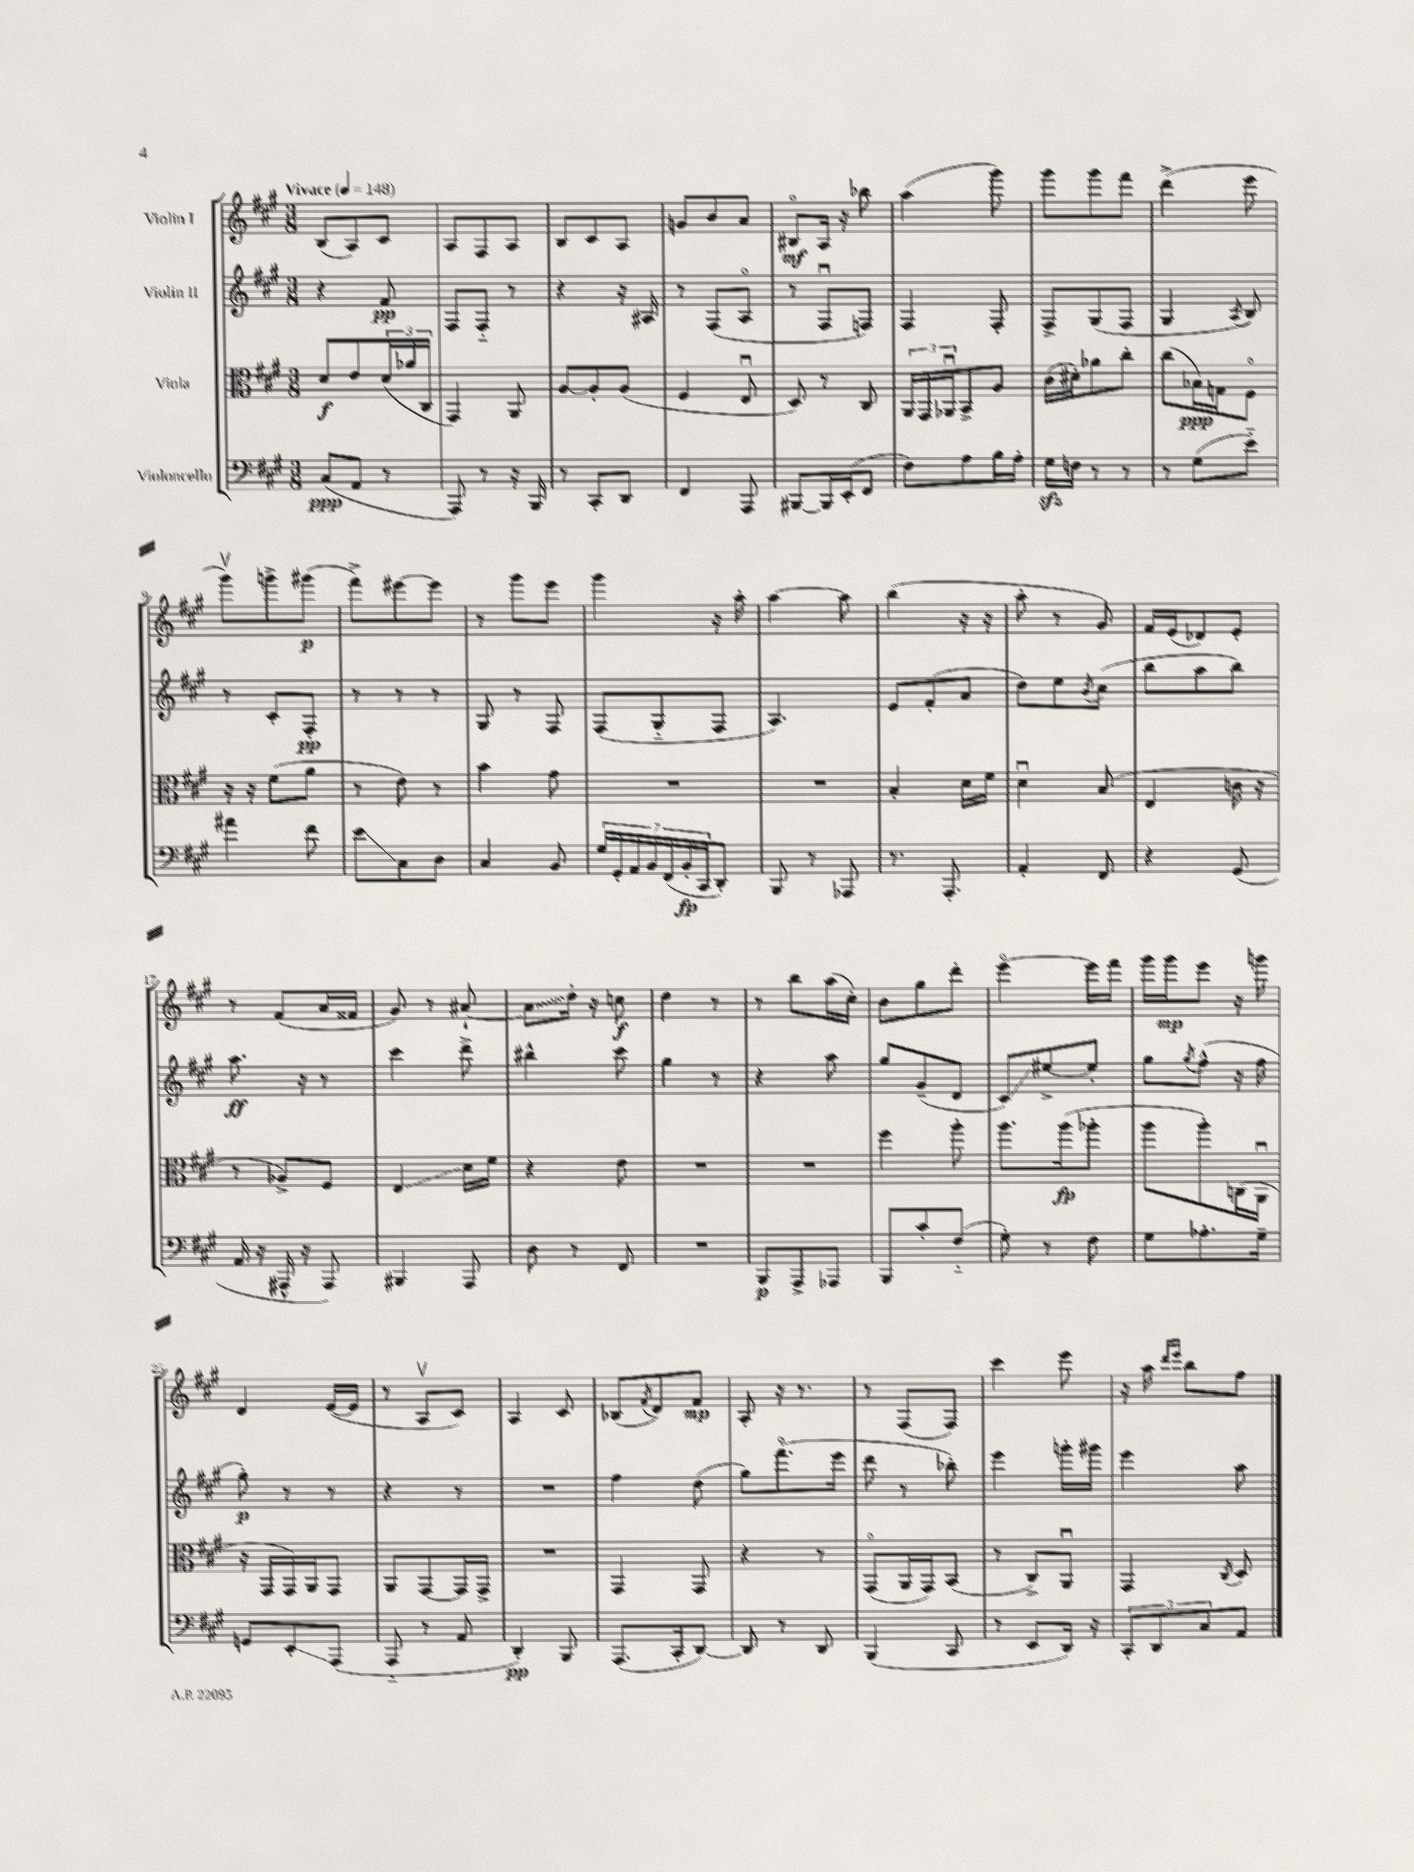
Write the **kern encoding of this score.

**kern	**kern	**kern	**kern
*staff4	*staff3	*staff2	*staff1
*clefF4	*clefC3	*clefG2	*clefG2
*k[f#c#g#]	*k[f#c#g#]	*k[f#c#g#]	*k[f#c#g#]
*M3/8	*M3/8	*M3/8	*M3/8
*MM148	*MM148	*MM148	*MM148
(8C#	8d	4r	(8B
8AA	8e	.	8A)
8r	(24d	8f#	8c#
.	24a-	.	.
.	24C#	.	.
=	=	=	=
8AAA)	4GG#)	8F#	8A
8r	.	8F#'~	8F#
16r	8AA	8r	8A
16BBB	.	.	.
=	=	=	=
8r	[8A	4r	8B
8CC#'	8A']	.	8c#
8DD	(8A	16r	8A
.	.	16A#	.
=	=	=	=
4FF#	4F#	8r	8g
.	.	(8F#	8b
8AAA	8Eu	8Ao	8a
=	=	=	=
[8BBB#	8D)	8r	8B#o
16BBB#]	8r	8F#u	16A
(16EE'	.	.	16r
8FF#	8C#	8F)	8bb-
=	=	=	=
8F#)	24AA	4F#	(4aa
.	24GG#	.	.
.	24AA-u	.	.
8A	8BB^	.	.
16B	8A	8F#'	8ggg#)
16A'	.	.	.
=	=	=	=
16G#	(16c#	8F#^	8ggg#
16F	16d#')	.	.
8r	8a-	(8G#	8ggg#
8r	8cc#'	8F#	8fff#
=	=	=	=
8r	(8cc#	4G#	(4ddd^
(8G#	16B-)	.	.
.	16G	.	.
.	.	8qA	.
8e'~)	8F#o	8B)	8eee
=	=	=	=
4a#	16r	8r	8ggg#v)
.	16r	.	.
.	(8f#	8c#'	8ggg^
8f#	8a	8F#'	(8ggg#
=	=	=	=
8e	8r	8r	8fff#^)
8C#	8e)	8r	[8eee#
8D	8r	8r	8eee#]
=	=	=	=
4C#	4b	8G#	8r
.	.	8r	8ggg#
8BB	8g#	8F#	8eee
=	=	=	=
28G#	4.r	(8F#	4ggg#
28GG#'	.	.	.
28AA	.	.	.
28BB	.	.	.
.	.	8G#'~	.
(28FF#	.	.	.
28BB'	.	.	.
28CC#	.	.	.
8DD')	.	8F#	16r
.	.	.	16aa'
=	=	=	=
8BBB	4.r	4.A)	[4aa
8r	.	.	.
8AAA-	.	.	8aa]
=	=	=	=
8.r	4B'	8e	(4bb
.	.	(8f#'	.
8.AAA'	.	.	.
.	16d	8a	16r
.	16f#	.	16r
=	=	=	=
4AA'	4du	8dd)	8aa'
.	.	8ee	8r
.	.	8qb	.
8FF#	(8B	(8cc#	8g#)
=	=	=	=
4r	4E	8bb	16f#
.	.	.	(16e
.	.	8aa	8d-)
(8GG#	16c	8bb)	8e'
.	16r	.	.
=	=	=	=
16AA	8r	8.aa	8r
16r	.	.	.
16AAA#^^	8A-^)	.	(8f#
16r	.	16r	.
8AAA#)	8F#	8r	16a
.	.	.	16f##
=	=	=	=
4BBB#	4E	4ccc#	8g#)
.	.	.	8r
8AAA	16d	8ddd^	[8a#`
.	16f#	.	.
=	=	=	=
8D	4r	4bb#^^	8a#]
8r	.	.	16dd'
.	.	.	16r
8FF#	8e	8ccc#	8cc
=	=	=	=
4.r	4.r	4gg#	4dd
.	.	8r	8r
=	=	=	=
8BBB	4.r	4r	8r
8AAA^	.	.	8bb
8AAA-	.	8aa	(16aa
.	.	.	16cc#')
=	=	=	=
8BBB	4ff#	8gg#	8b
8c#'	.	(8g#~	8gg#
(8F#'~	8aa'	8d	8ddd'
=	=	=	=
8G#')	8.aa	8c#)	[4eeeo
8r	.	[8ee#^	.
.	(16aa	.	.
8F#	8aa-'	8ee#']	16eee]
.	.	.	16fff#
=	=	=	=
8G#	8aa	8gg#	16ggg#
.	.	.	16ggg#
.	.	8qgg#	.
8.A-'	8aa')	(8ff#^^	8eee
.	(16C	16r	16r
16G#~	16AAu	16ff#	16ggg
=	=	=	=
8GG	16r	8gg#')	4d
.	16GG#	.	.
8EE'	16GG#)	8r	.
.	16AA	.	.
(8AAA	8GG#	8r	([16e
.	.	.	16e]
=	=	=	=
8AAA'~	8AA	4r	8r
8r	[8GG#	.	8Av
8AA	16GG#]	8r	8c#)
.	16GG#^	.	.
=	=	=	=
4DD')	4.r	4.r	4A
8BBB	.	.	8c#
=	=	=	=
(8.AAA	4GG#	4ff#	(8B-
.	.	.	8qf#
.	.	.	8d)
16CC#'	.	.	.
[8DD)	8GG#	(8dd	8f#
=	=	=	=
8DD]	4r	8gg#)	8A'
8r	.	(8.fff#o	16r
.	.	.	8.r
8DD	8r	.	.
.	.	16eee	.
=	=	=	=
(4BBB	(8GG#o	8ddd	8r
.	16AA	8r	(8F#
.	16GG#)	.	.
8CC#	(8BB	8bb-')	8F#)
=	=	=	=
8r	8r	4eee	4ccc#
8EE	8C#^)	.	.
16DD)	8AAu	16ggg'	8eee
16r	.	16ggg#	.
=	=	=	=
12CC#'	4GG#	4eee	16r
.	.	.	16aa
12DD	.	.	.
.	.	.	16qqddd
.	.	.	16qqeee
.	.	.	8bb
12C#	.	.	.
.	8qC#	.	.
8AA	8D	8aa	8ff#
==	==	==	==
*-	*-	*-	*-
